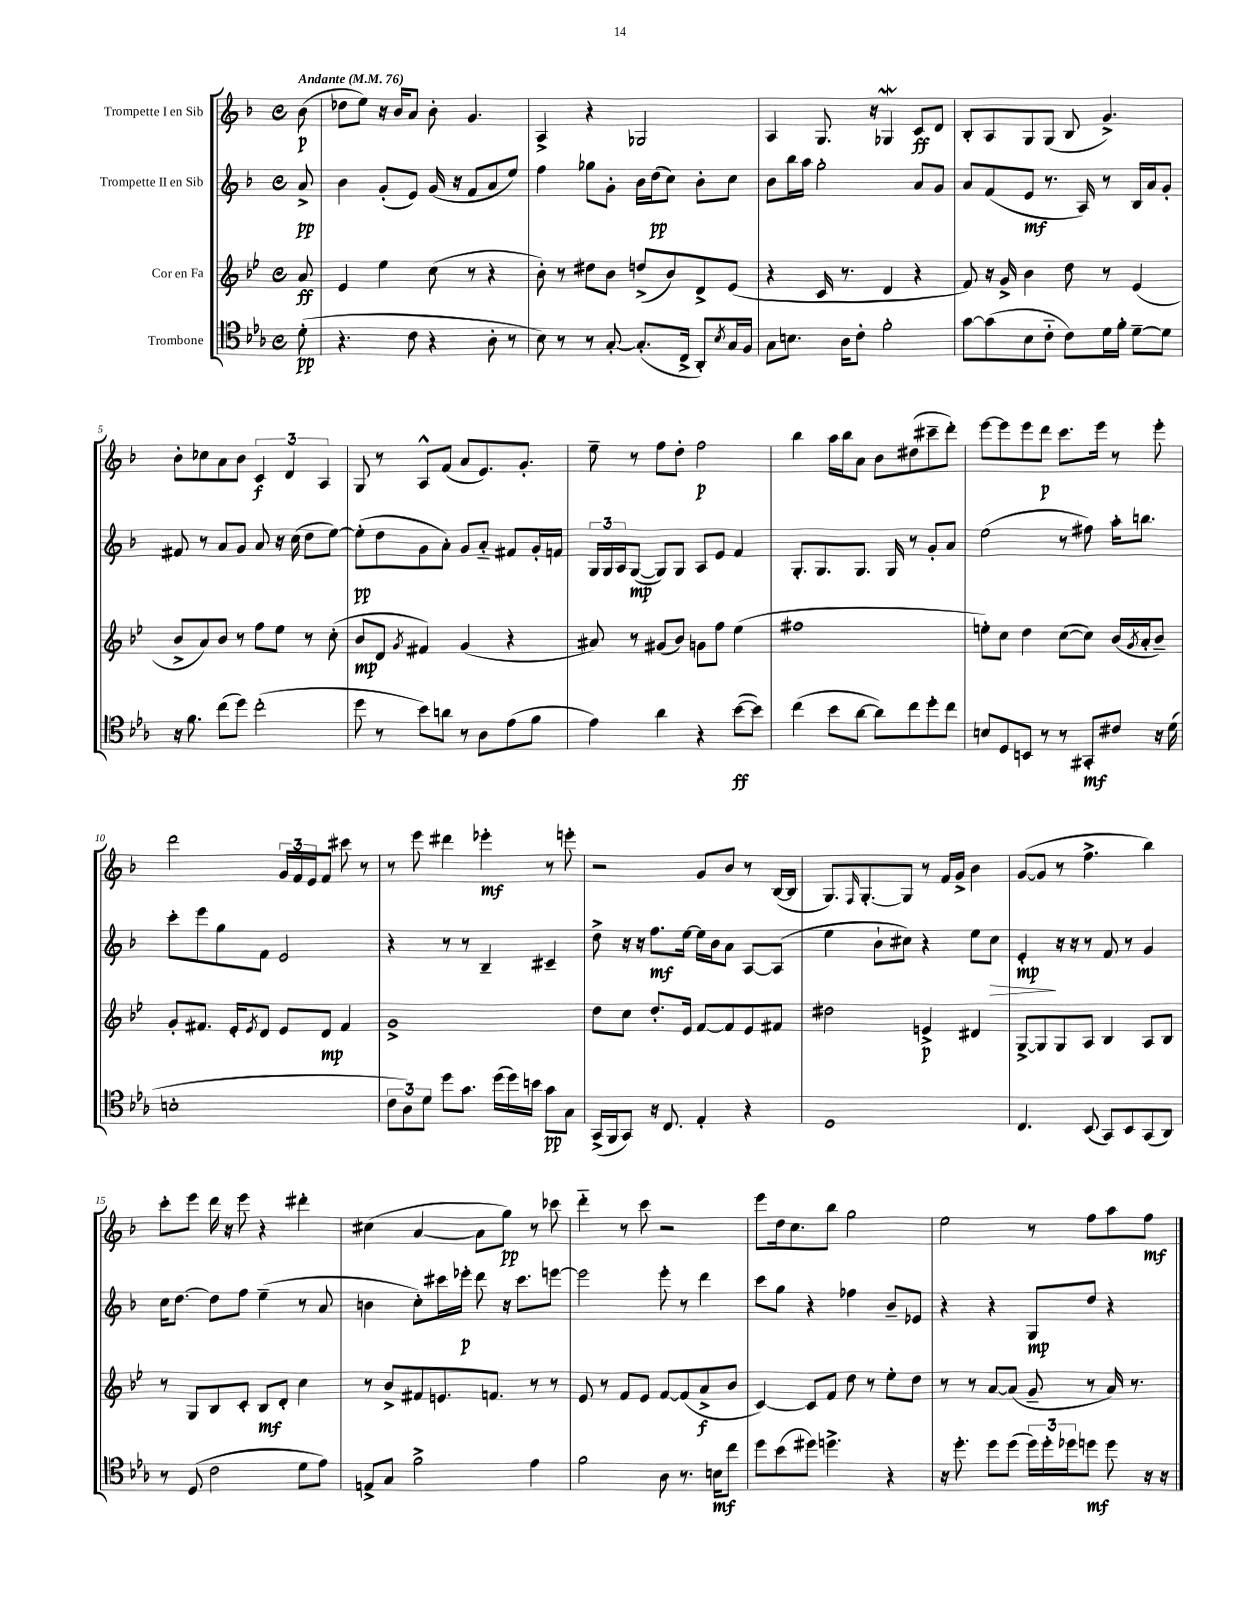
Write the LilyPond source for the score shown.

<<
\new StaffGroup <<
\new Staff = "s0" \with { instrumentName = "Trompette I en Sib" } {
    \clef treble \key f \major \defaultTimeSignature \time 4/4 \partial 8 \tempo "Andante" 4 = 76
    bes'8\p( |
    des''8 e''8) r16 bes'16 a'8 bes'8-. g'4. |
    a4-> r4 ges2 |
    a4 g8. r16 ges4\mordent c'8\ff d'8 |
    bes8-. a8 g8 g8( bes8 g'4.->) |
    bes'8-. ces''8 a'8 bes'8 \tuplet 3/2 { c'4\f d'4 a4 } |
    g8 r8 a8-^ f'8( a'8 e'8.) g'8.-. |
    e''8-- r8 f''8 d''8-. f''2\p |
    bes''4 a''16 bes''16 a'8 bes'8 dis''8( cis'''8-- d'''8-.) |
    e'''8~ e'''8 e'''8 d'''8\p c'''8. e'''16 r8 e'''8-. |
    d'''2 \tuplet 3/2 { g'16 f'16 e'16 } f'8 cis'''8 r8 |
    r8 e'''8 dis'''4 ees'''4-.\mf r8 e'''8-. |
    r2 g'8 bes'8 r8 bes16~( bes16 |
    g8.) \grace { f16 } g8.~-. g8 r8 f'16 g'16-> bes'4 |
    g'8~( g'8 r8 f''4.-> bes''4) |
    c'''8-. e'''8 d'''16 r16 e'''8 r4 dis'''4-. |
    cis''4( a'4~ a'8 g''8\pp) r8 ces'''8 |
    d'''4-_ r8 c'''8 r2 |
    e'''8 d''16 c''8. bes''8 g''2 |
    e''2 r8 f''8 a''8 f''8\mf \bar "|." |
}
\new Staff = "s1" \with { instrumentName = "Trompette II en Sib" } {
    \clef treble \key f \major \defaultTimeSignature \time 4/4 \partial 8
    a'8->\pp |
    bes'4 g'8-.( e'8) g'16( r16 f'8 a'8 e''8) |
    f''4 ges''8 g'8-. bes'16 d''16\pp( c''8) bes'8-. c''8 |
    bes'8 bes''16 a''16 g''2-. a'8 g'8 |
    a'8 f'8( e'8\mf r8. a16) r8 bes16 a'16 g'8-. |
    fis'8 r8 a'8 g'8 a'8 r16 c''16( d''8 e''8~) |
    e''8-.\pp( d''8 g'8 a'8-.) g'8 a'8-_ fis'8 g'16-. f'16 |
    \tuplet 3/2 { g16 g16 a16 } g8~\mp( g8) g8 a8 e'8 f'4 |
    g8.-. g8. g8. g16 r8 g'8-. a'8 |
    e''2( r8 fis''8) a''16-. b''8. |
    c'''8-. e'''8 g''8 f'8 e'2 |
    r4 r8 r8 bes4-- cis'4-- |
    d''8-> r16 r16 f''8.\mf e''16~ e''16 bes'16 a'8 a8~ a8( |
    e''4 bes'8-! cis''8) r4 e''8 cis''8\> |
    e'4-.\mp\! r16 r16 r8 f'8 r8 g'4 |
    c''16 d''8.~ d''8 f''8 e''4--( r8 a'8 |
    b'4 c''8-.) cis'''16 ees'''16-.\p d'''8 r16 cis'''8. e'''8~ |
    e'''2 e'''8-. r8 d'''4 |
    c'''8 g''8 r4 fes''4 bes'8-- ees'8 |
    r4 r4 g8\mp d''8 r4 \bar "|." |
}
\new Staff = "s2" \with { instrumentName = "Cor en Fa" } {
    \clef treble \key bes \major \defaultTimeSignature \time 4/4 \partial 8
    a'8\ff |
    ees'4 ees''4 c''8( r8 r4 |
    bes'8-.) r8 dis''8 bes'8 d''8->( bes'8) d'8-> ees'8( |
    r4 c'16 r8. d'4 r4 |
    f'8) r16 g'16-> bes'4 d''8 r8 ees'4( |
    bes'8-> a'8) bes'8 r8 f''8 ees''8 r8 c''8-.( |
    bes'8\mp d'8 \acciaccatura { g'8 } fis'4) g'4( r4 |
    ais'8) r8 gis'8( bes'8) g'8 f''8 ees''4( |
    fis''1 |
    e''8-.) c''8 d''4 c''8~( c''8) bes'16( \acciaccatura { g'8 } a'16-. bes'8--) |
    g'8-. fis'8. ees'16-. \acciaccatura { ees'8 } d'8 ees'8 d'8\mp fis'4 |
    g'1-> |
    d''8 c''8 d''8.-. ees'16 f'8~ f'8 ees'8 fis'8 |
    dis''2 e'4->\p dis'4 |
    g8~-> g8 g8 a8 bes4 a8 bes8 |
    r8 g8 bes8 c'8-. bes8\mf d'8-. c''4 |
    r8 bes'8-> fis'8 e'8. f'8. r8 r8 |
    ees'8 r8 f'8 ees'8 f'8~ f'8( a'8->\f bes'8 |
    c'4~) c'8 f'8 d''8 r8 ees''8-. d''8 |
    r8 r8 a'8~ a'8( g'8-- r8 a'16) r8. \bar "|." |
}
\new Staff = "s3" \with { instrumentName = "Trombone" } {
    \clef tenor \key ees \major \defaultTimeSignature \time 4/4 \partial 8
    d'8-.\pp( |
    r4. c'8 r4 aes8-. r8 |
    bes8) r8 r8 g8~-. g8.-.( c16-> aes,8-.) \acciaccatura { bes8 } g16 f16 |
    g8 b8. aes16 c'8-. f'2-. |
    g'8~ g'8( bes8 c'8-_ c'8) d'16 f'16-. d'8~-- d'8 |
    r16 f'8. c''8( d''8) c''2-.( |
    d''8 r8 bes'8) a'8 r8 aes8 ees'8( f'8 |
    ees'4) aes'4 r4 bes'8~\ff( bes'8) |
    c''4( bes'8 aes'8~ aes'8) c''8 d''8-. c''8 |
    b8 d8 b,8 r8 r8 gis,8-.\mf cis'8 r16 d'16( |
    b1-. |
    \tuplet 3/2 { c'8 aes8) d'8 } d''8 g'8. d''16( d''16) b'16 g'8\pp g8 |
    g,16->( f,16 g,8) r16 c8. ees4-. r4 |
    d1 |
    c4. bes,8( g,8) bes,8 g,8( aes,8) |
    r8 d8( c'2 d'8 ees'8) |
    e8-> g8 f'2-> ees'4 |
    f'2 aes8 r8. b16\mf c''8 |
    d''8 bes'8( dis''8) d''4.-> r4 |
    r16 d''8.-. d''8 d''8( \tuplet 3/2 { d''16) d''16-. des''16 } d''8\mf d''8 r16 r16 \bar "|." |
}
>>
>>
